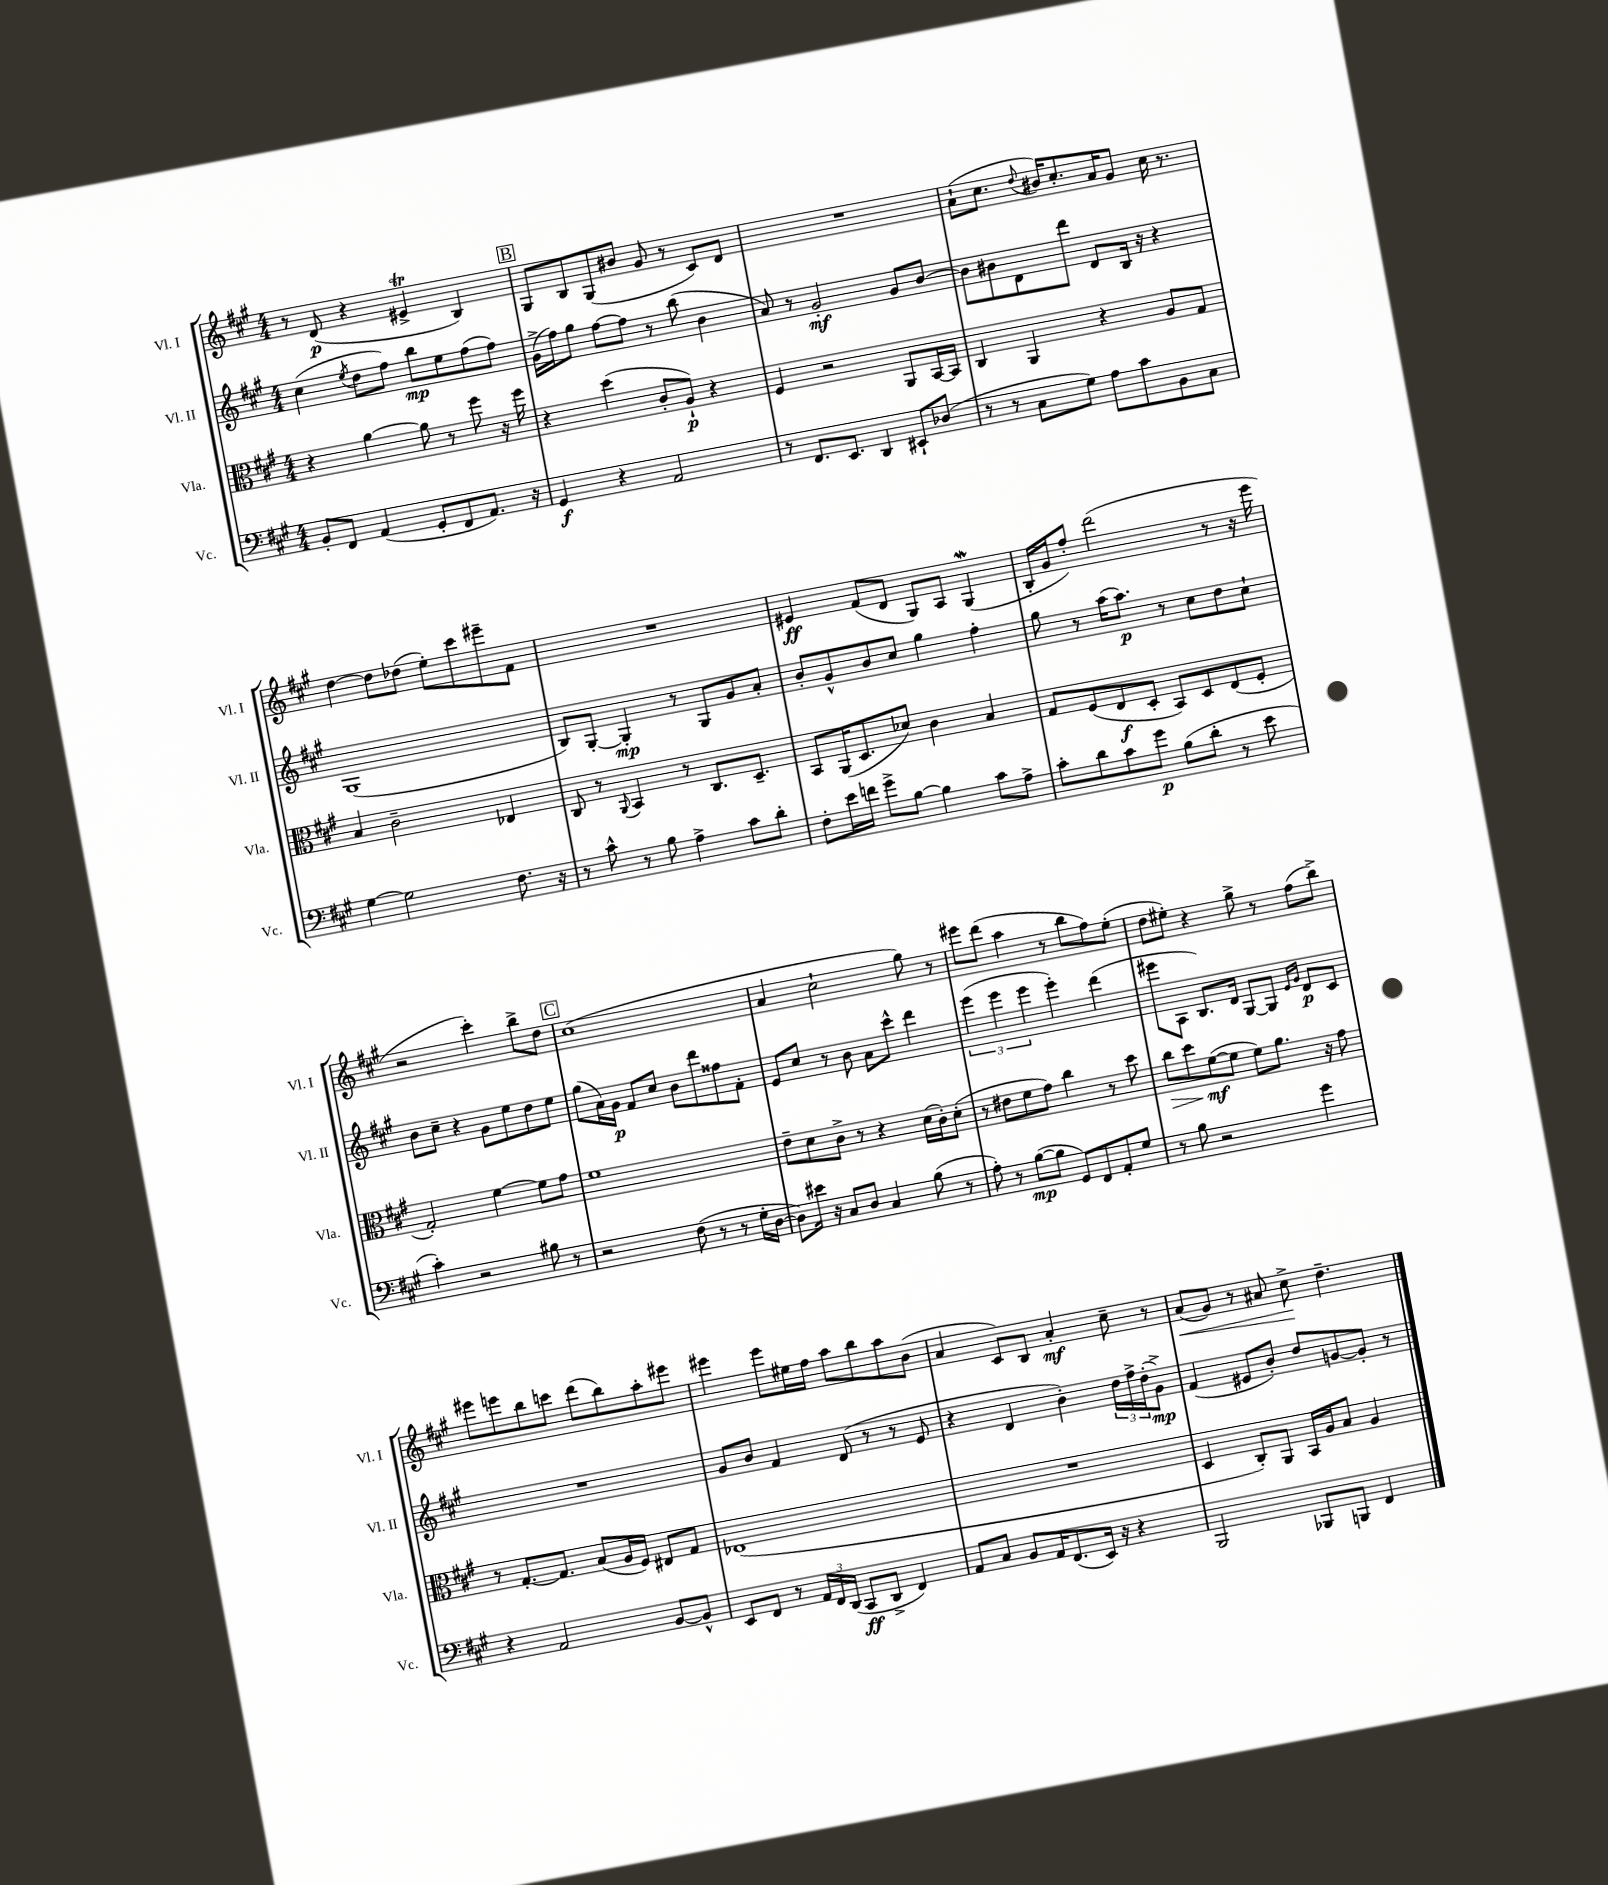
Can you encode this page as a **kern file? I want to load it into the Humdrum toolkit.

**kern	**dynam	**kern	**dynam	**kern	**dynam	**kern	**dynam
*part4	*part4	*part3	*part3	*part2	*part2	*part1	*part1
*staff4	*staff4	*staff3	*staff3	*staff2	*staff2	*staff1	*staff1
*I"Vc.	*	*I"Vla.	*	*I"Vl. II	*	*I"Vl. I	*
*I'Vc.	*	*I'Vla.	*	*I'Vl. II	*	*I'Vl. I	*
*clefF4	*	*clefC3	*	*clefG2	*	*clefG2	*
*k[f#c#g#]	*	*k[f#c#g#]	*	*k[f#c#g#]	*	*k[f#c#g#]	*
*M4/4	*	*M4/4	*	*M4/4	*	*M4/4	*
=12	=12	=12	=12	=12	=12	=12	=12
8BB'/L	.	4r	.	(4cc#\	.	8r	.
8FF#/J	.	.	.	.	.	(8d/	p
.	.	.	.	8qee/	.	.	.
(4AA/	.	[4a\	.	8dd\L	.	4r	.
.	.	.	.	8ff#\J)	.	.	.
8GG#'/L	.	8a\]	.	8bb\L	mp	4e#Xt^/	.
8FF#/	.	8r	.	8ee\	.	.	.
8.AA/J)	.	8ff#\	.	(8ff#\	.	4B/)	.
.	.	16r	.	8ff#\J)	.	.	.
16r	.	16ff#\	.	.	.	.	.
!!LO:REH:place=s1:t=B
=13	=13	=13	=13	=13	=13	=13	=13
4GG#/	f	4r	.	(16g#^\LL	.	8G#/L	.
.	.	.	.	16ff#\J)	.	.	.
.	.	.	.	8gg#\J	.	8B/	.
4r	.	(4dd\	.	[8ff#\L	.	(8G#/	.
.	.	.	.	8ff#\J]	.	8b#X/J	.
2AA/	.	8c#'/L	.	8r	.	8g#/	.
.	.	8A`/J)	p	(8bb\	.	8r	.
.	.	4r	.	4b\	.	8c#/L)	.
.	.	.	.	.	.	8d/J	.
=14	=14	=14	=14	=14	=14	=14	=14
8r	.	4F#/	.	8a/)	.	1r	.
8.FF#/L	.	.	.	8r	.	.	.
.	.	2r	.	2g#'/	mf	.	.
8.EE/J	.	.	.	.	.	.	.
4DD/	.	.	.	.	.	.	.
8EE#X`/L	.	8AA/L	.	8g#/L	.	.	.
(8D-X/J	.	[16BB/L	.	[8b/J	.	.	.
.	.	16BB/JJ]	.	.	.	.	.
=15	=15	=15	=15	=15	=15	=15	=15
8r	.	4C#/	.	8b\L]	.	(8a`\L	.
8r	.	.	.	8b#X\	.	8.cc#\J	.
8C#\L	.	4AA/	.	8d\	.	.	.
.	.	.	.	.	.	8qqdd/	.
.	.	.	.	.	.	16b#X/KL)	.
8G#\J)	.	.	.	8ddd\J	.	8.cc#'/	.
8A\L	.	4r	.	8d/L	.	.	.
.	.	.	.	.	.	16a/K	.
8c#\	.	.	.	16B/Jk	.	8g#/J	.
.	.	.	.	16r	.	.	.
8BB\	.	8A/L	.	4r	.	16cc#\	.
.	.	.	.	.	.	8.r	.
8C#\J	.	8G#/J	.	.	.	.	.
!!LO:LB:g=z
=16	=16	=16	=16	=16	=16	=16	=16
[4G#\	.	4B/	.	(1G#	.	[4dd\	.
2G#\]	.	2c#~\	.	.	.	8dd\L]	.
.	.	.	.	.	.	(8dd-X\J	.
.	.	.	.	.	.	8ee'\L)	.
.	.	.	.	.	.	8ccc#\	.
8.F#\	.	4E-X/	.	.	.	8eee#X~\	.
.	.	.	.	.	.	8f#\J	.
16r	.	.	.	.	.	.	.
=17	=17	=17	=17	=17	=17	=17	=17
8r	.	8C#/	.	8B/L)	.	1r	.
8c#^^\	.	8r	.	[8G#'/J	.	.	.
.	.	8qqAA/	.	.	.	.	.
8r	.	4BB/	.	4G#'/]	mp	.	.
8B\	.	.	.	.	.	.	.
4A^\	.	8r	.	8r	.	.	.
.	.	8.C#/L	.	8G#/L	.	.	.
8c#\L	.	.	.	8g#/	.	.	.
.	.	8.D~/J	.	.	.	.	.
8d'\J	.	.	.	8a'/J	.	.	.
=18	=18	=18	=18	=18	=18	=18	=18
8F#'\L	.	8BB/L	.	8b'/L	.	4e#X/	ff
16e\L	.	(16AA/K	.	8g#^^/	.	.	.
16fn\JJ	.	8.D/	.	.	.	.	.
8g#^\L	.	.	.	8b/	.	(8f#/L	.
[8B\J	.	8d-X/J)	.	8cc#/J	.	8d/J	.
4B\]	.	4c#\	.	4gg#\	.	8G#/L)	.
.	.	.	.	.	.	8A/J	.
8c#\L	.	4B/	.	4ff#'\	.	(4G#W/	.
8A^\J	.	.	.	.	.	.	.
=19	=19	=19	=19	=19	=19	=19	=19
8c#'\L	.	8G#/L	.	8gg#\	.	16B'/LL	.
.	.	.	.	.	.	16g#/J	.
8d\	.	(8F#/	.	8r	.	8ff#'/J)	.
8c#\	.	8E/	f	(16aa\KL	.	(2ddd\	.
.	.	.	.	8.aa\J)	p	.	.
8g#\J	p	8D'/J	.	.	.	.	.
(8B\L	.	8BB/L)	.	8r	.	.	.
8d'\J	.	8D/	.	8cc#\L	.	.	.
8r	.	(8E/	.	8dd\	.	8r	.
8e\	.	8F#'/J	.	8cc#`\J	.	16r	.
.	.	.	.	.	.	16eee\	.
!!LO:LB:g=z
=20	=20	=20	=20	=20	=20	=20	=20
4c#'\)	.	2G#'/)	.	8b\L	.	2r	.
.	.	.	.	8cc#~\J	.	.	.
2r	.	.	.	4r	.	.	.
.	.	[4f#\	.	8g#\L	.	4ccc#'\)	.
.	.	.	.	8ee\	.	.	.
8B#X\	.	8f#\L]	.	8dd\	.	8bb^\L	.
8r	.	8g#\J	.	8ee\J	.	8dd\J	.
!!LO:REH:place=s1:t=C
=21	=21	=21	=21	=21	=21	=21	=21
2r	.	1f#	.	(8gg#\L	.	(1cc#	.
.	.	.	.	16a\L)	.	.	.
.	.	.	.	16g#\JJ	p	.	.
.	.	.	.	8f#/L	.	.	.
.	.	.	.	8cc#/J	.	.	.
(8F#\	.	.	.	8b\L	.	.	.
8r	.	.	.	8ddd\	.	.	.
8r	.	.	.	8ff##X\	.	.	.
16G#'\LL	.	.	.	8f#'\J	.	.	.
[16D\JJ	.	.	.	.	.	.	.
=22	=22	=22	=22	=22	=22	=22	=22
8D\L])	.	8e~\L	.	8e/L	.	4a/	.
16e#X\Jk	.	8d\	.	8cc#/J	.	.	.
16r	.	.	.	.	.	.	.
8C#/L	.	8c#^\J	.	8r	.	2cc#`\	.
8D/J	.	8r	.	8b\	.	.	.
4C#/	.	4r	.	8a\L	.	.	.
.	.	.	.	8ccc#^^\J	.	.	.
(8B\	.	(16d\LL	.	4ddd\	.	8gg#\)	.
.	.	16c#'\J)	.	.	.	.	.
8r	.	(8d'\J	.	.	.	8r	.
=23	=23	=23	=23	=23	=23	=23	=23
8A'\)	.	8r	.	(6eee\	.	8eee#X\L	.
8r	.	8e#X\L	.	.	.	(8ddd\J	.
.	.	.	.	6eee\	.	.	.
([8B\L	mp	8f#\	.	.	.	4aa\	.
.	.	.	.	6eee\	.	.	.
8B\J]	.	8g#\J)	.	.	.	.	.
8GG#/L)	.	4cc#\	.	4eee'\)	.	8r	.
8FF#/	.	.	.	.	.	8bb\L	.
8AA'/	.	8r	.	(4ddd\	.	8ff#\)	.
8G#/J	.	8dd\	.	.	.	(8ee'\J	.
=24	=24	=24	=24	=24	=24	=24	=24
!	!	!	!LO:HP:b	!	!	!	!
8r	.	8cc#\L	>	8eee#X\L	.	8dd\L	.
8B\	.	8dd\	.	8A\J	.	8ee#X'\J)	.
2r	.	([8f#\	mf	8.B/L)	.	4r	.
.	.	8f#\J]	]	.	.	.	.
.	.	.	.	16d/Jk	.	.	.
.	.	8f#\L)	.	[8G#/L	.	8gg#^\	.
.	.	8.a\J	.	8G#/J]	.	8r	.
.	.	.	.	16qqe/LL	.	.	.
.	.	.	.	16qqg#/JJ	.	.	.
4g#\	.	.	.	8d/L	p	(8ff#\L	.
.	.	16r	.	.	.	.	.
.	.	8g#\	.	8c#/J	.	8bb^\J)	.
!!LO:LB:g=z
=25	=25	=25	=25	=25	=25	=25	=25
4r	.	8r	.	1r	.	8eee#X\L	.
.	.	[8.G#'/L	.	.	.	8eeen\	.
2AA/	.	.	.	.	.	8bb\	.
.	.	8.G#/J]	.	.	.	.	.
.	.	.	.	.	.	8cccn\J	.
.	.	(8B/L	.	.	.	(8ddd\L	.
.	.	16A/L	.	.	.	8bb\)	.
.	.	16F#/JJ)	.	.	.	.	.
[8BB/L	.	8E#X/L	.	.	.	8aa'\	.
8BB^^/J]	.	8G#/J	.	.	.	8eee#X\J	.
=26	=26	=26	=26	=26	=26	=26	=26
8EE/L	.	(1E-X	.	8g#/L	.	4eee#X\	.
8FF#/J	.	.	.	8b/J	.	.	.
8r	.	.	.	4f#/	.	8eee#\L	.
24AA/LL	.	.	.	.	.	16ee#X\L	.
24FF#/	.	.	.	.	.	.	.
.	.	.	.	.	.	16ff#\JJ	.
(24DD/JJ	.	.	.	.	.	.	.
8CC#/L	ff	.	.	(8d/	.	8aa\L	.
8DD^/J	.	.	.	8r	.	8bb\	.
4FF#/)	.	.	.	8r	.	8aa\	.
.	.	.	.	8e/	.	(8b\J	.
=27	=27	=27	=27	=27	=27	=27	=27
8AA/L	.	1r	.	4r	.	4a/	.
8C#/J	.	.	.	.	.	.	.
8BB/L	.	.	.	4d/	.	8c#/L)	.
16AA/K	.	.	.	.	.	8B/J	.
(8.FF#/	.	.	.	.	.	.	.
.	.	.	.	4b'\)	.	4a'/	mf
16EE/Jk)	.	.	.	.	.	.	.
16r	.	.	.	.	.	.	.
4r	.	.	.	24dd\LL	.	8cc#~\	.
.	.	.	.	24ff#^\	.	.	.
.	.	.	.	(24dd'\J	.	.	.
.	.	.	.	8g#^\J)	mp	8r	.
=28	=28	=28	=28	=28	=28	=28	=28
!	!	!	!	!	!	!	!LO:HP:b
2BBB/	.	4D/	.	(4f#/	.	(8a/L	<
.	.	.	.	.	.	8g#/J)	.
.	.	8C#'/L)	.	8e#X/L	.	8r	.
.	.	8AA/J	.	8b'/J)	.	8a#X/	.
8BBB-X/L	.	16BB/LL	.	8dd/L	.	8cc#^\	.
.	.	16A/J	.	.	.	.	.
8BBBn/J	.	8B/J	.	[8gn/	.	4.dd~\	[
4FF#/	.	4A/	.	8g'/J]	.	.	.
.	.	.	.	8r	.	.	.
==	==	==	==	==	==	==	==
*-	*-	*-	*-	*-	*-	*-	*-
